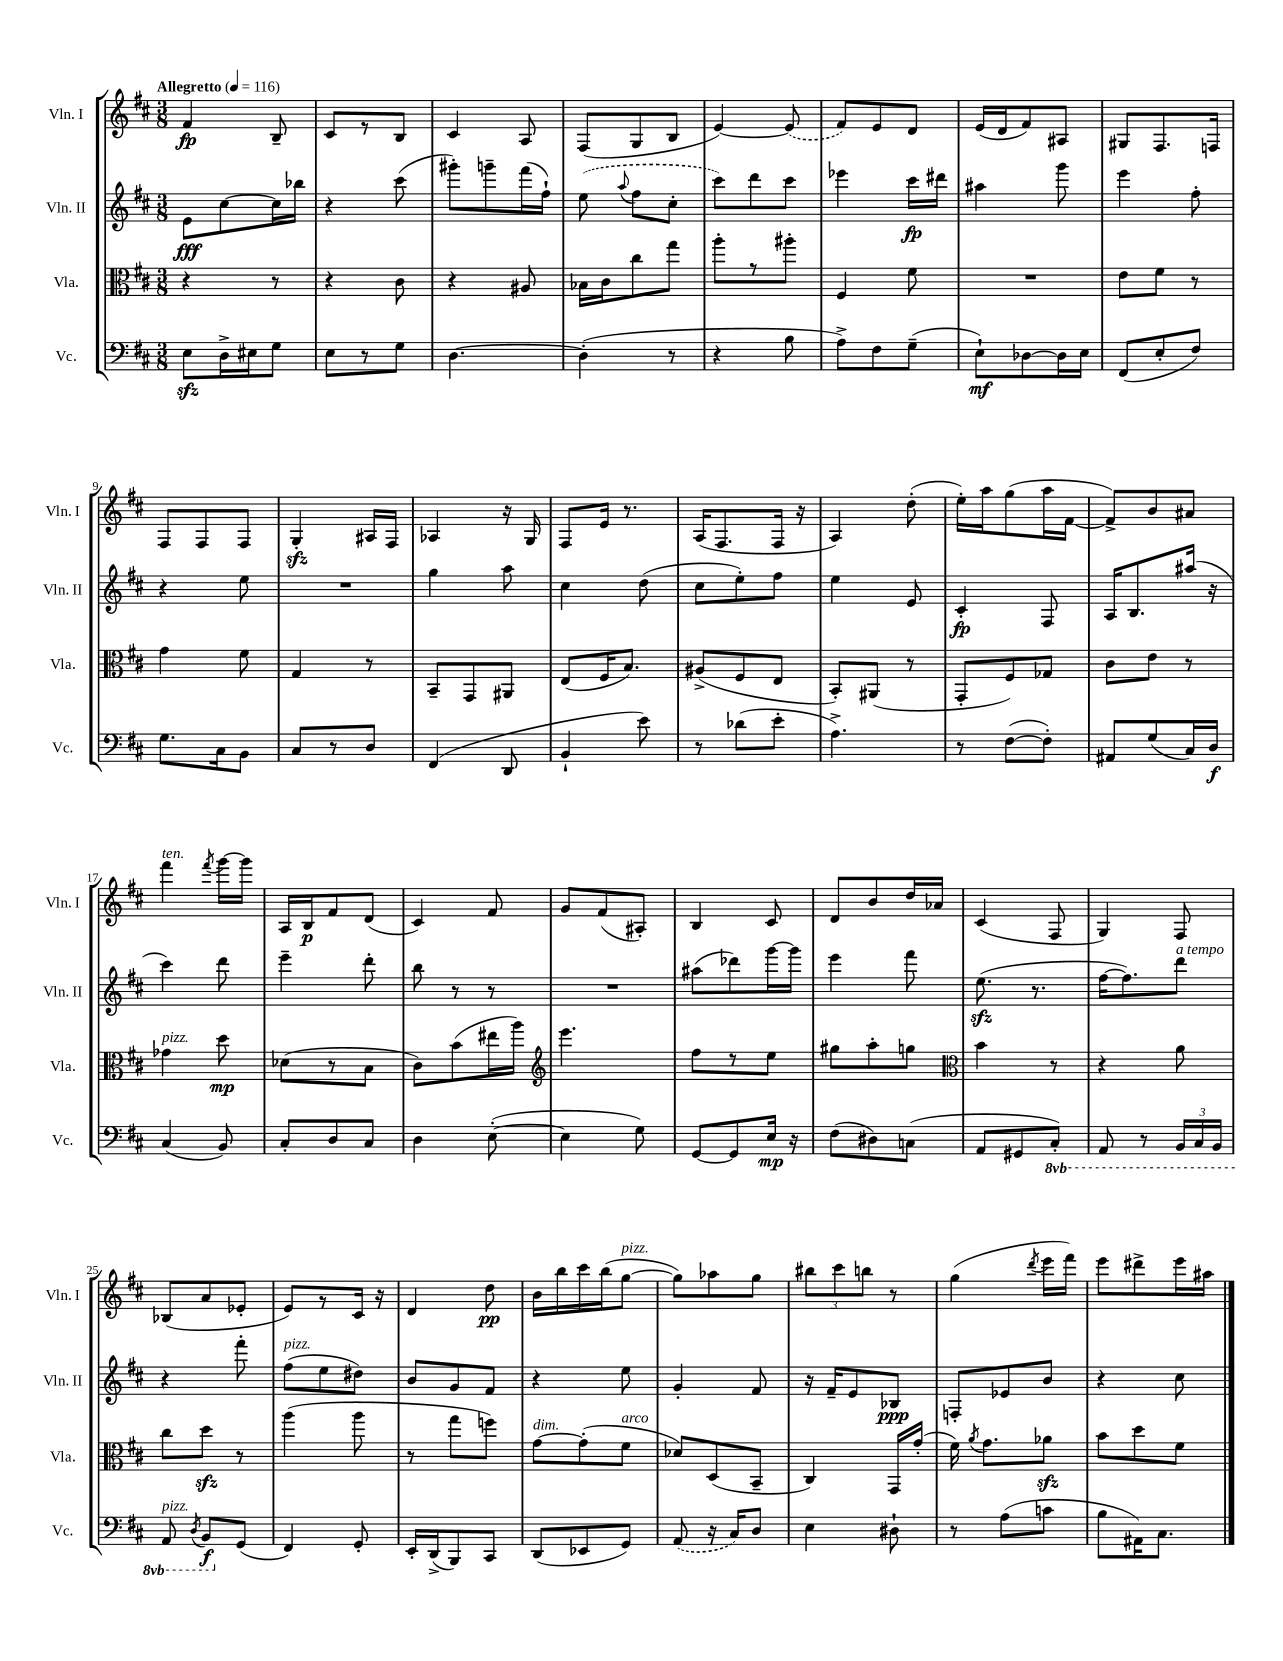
<<
\new StaffGroup <<
\new Staff = "s0" \with { instrumentName = "Vln. I" shortInstrumentName = "Vln. I" } {
    \clef treble \key d \major \numericTimeSignature \time 3/8 \tempo "Allegretto" 4 = 116
    \autoBeamOff fis'4\fp b8-- |
    cis'8[ r8 b8] |
    cis'4 a8 |
    fis8[( g8 b8] |
    e'4~) \once \slurDashed e'8( |
    fis'8[) e'8 d'8] |
    e'16[( d'16 fis'8) ais8] |
    gis8[ fis8. f16] |
    fis8[ fis8 fis8] |
    g4-.\sfz ais16[ fis16] |
    aes4 r16 g16 |
    fis8[ e'16] r8. |
    a16[( fis8. fis16] r16 |
    a4) d''8-.( |
    e''16[-.) a''16 g''8( a''16 fis'16]~ |
    fis'8[->) b'8 ais'8] |
    fis'''4^\markup { \italic "ten." } \acciaccatura { fis'''8 } g'''16[~ g'''16] |
    a16[ b16\p fis'8 d'8]( |
    cis'4) fis'8 |
    g'8[ fis'8( ais8]-.) |
    b4 cis'8 |
    d'8[ b'8 d''16 aes'16] |
    cis'4( fis8 |
    g4) fis8 |
    bes8[( a'8 ees'8]-. |
    e'8[) r8 cis'16] r16 |
    d'4 d''8\pp |
    b'16[ b''16 cis'''16 b''16( g''8]~^\markup { \italic "pizz." } |
    g''8[) aes''8 g''8] |
    \tuplet 3/2 { bis''8[ cis'''8 b''8] } r8 |
    g''4( \acciaccatura { d'''8 } e'''16[ fis'''16]) |
    e'''8[ dis'''8-> e'''16 ais''16] \bar "|." |
}
\new Staff = "s1" \with { instrumentName = "Vln. II" shortInstrumentName = "Vln. II" } {
    \clef treble \key d \major \numericTimeSignature \time 3/8
    \autoBeamOff e'8[\fff cis''8~ cis''16 bes''16] |
    r4 cis'''8( |
    gis'''8[-.) g'''8-- fis'''16( fis''16]-!) |
    \once \slurDashed e''8( \appoggiatura { a''8 } fis''8[ cis''8]-. |
    cis'''8[) d'''8 cis'''8] |
    ees'''4 cis'''16[\fp dis'''16] |
    ais''4 g'''8 |
    e'''4 fis''8-. |
    r4 e''8 |
    R4. |
    g''4 a''8 |
    cis''4 d''8( |
    cis''8[ e''8-.) fis''8] |
    e''4 e'8 |
    cis'4-.\fp fis8 |
    a16[ b8. ais''16]( r16 |
    cis'''4) d'''8 |
    e'''4-- d'''8-. |
    b''8 r8 r8 |
    R4. |
    ais''8[( des'''8) g'''16~ g'''16] |
    e'''4 fis'''8 |
    e''8.\sfz( r8. |
    fis''16[~ fis''8.) d'''8]^\markup { \italic "a tempo" } |
    r4 fis'''8-. |
    fis''8[^\markup { \italic "pizz." }( e''8 dis''8]) |
    b'8[ g'8 fis'8] |
    r4 e''8 |
    g'4-. fis'8 |
    r16 fis'16[-- e'8 bes8]\ppp |
    f8[-. ees'8 b'8] |
    r4 cis''8 \bar "|." |
}
\new Staff = "s2" \with { instrumentName = "Vla." shortInstrumentName = "Vla." } {
    \clef alto \key d \major \numericTimeSignature \time 3/8
    \autoBeamOff r4 r8 |
    r4 cis'8 |
    r4 ais8 |
    bes16[ cis'16 cis''8 g''8] |
    a''8[-. r8 ais''8]-. |
    fis4 fis'8 |
    R4. |
    e'8[ fis'8] r8 |
    g'4 fis'8 |
    g4 r8 |
    b,8[-- g,8 ais,8] |
    e8[( fis16 b8.]) |
    ais8[->( fis8 e8] |
    b,8[-.) ais,8]( r8 |
    g,8[-. fis8) ges8] |
    cis'8[ e'8] r8 |
    ges'4^\markup { \italic "pizz." } d''8\mp |
    des'8[( r8 b8] |
    cis'8[) b'8( eis''16 a''16]) |
    \clef treble e'''4. |
    fis''8[ r8 e''8] |
    gis''8[ a''8-. g''8] |
    \clef alto b'4 r8 |
    r4 a'8 |
    cis''8[ d''8]\sfz r8 |
    a''4( a''8 |
    r8 g''8[ f''8]) |
    g'8[~^\markup { \italic "dim." } g'8-.( fis'8]^\markup { \italic "arco" } |
    des'8[) d8( b,8]-- |
    cis4) g,16[ g'16]-.( |
    fis'16) \acciaccatura { a'8 } g'8.[ aes'8]\sfz |
    b'8[ d''8 fis'8] \bar "|." |
}
\new Staff = "s3" \with { instrumentName = "Vc." shortInstrumentName = "Vc." } {
    \clef bass \key d \major \numericTimeSignature \time 3/8 \set Staff.ottavationMarkups = #ottavation-simple-ordinals
    \autoBeamOff e8[\sfz d16-> eis16 g8] |
    e8[ r8 g8] |
    d4.~ |
    d4-.( r8 |
    r4 b8 |
    a8[->) fis8 g8]--( |
    e8[-!\mf) des8~ des16 e16] |
    fis,8[( e8-. fis8]) |
    g8.[ cis16 b,8] |
    cis8[ r8 d8] |
    fis,4( d,8 |
    b,4-! e'8) |
    r8 des'8[( e'8]-. |
    a4.->) |
    r8 fis8[~( fis8]-.) |
    ais,8[ g8( cis16) d16]\f |
    cis4( b,8) |
    cis8[-. d8 cis8] |
    d4 e8~-.( |
    e4 g8) |
    g,8[~ g,8 e16]\mp r16 |
    fis8[( dis8) c8]( |
    a,8[ gis,8 \ottava #-1 cis,8]-.) |
    a,,8 r8 \tuplet 3/2 { b,,16[ cis,16 b,,16] } |
    a,,8^\markup { \italic "pizz." } \acciaccatura { d,8 } b,,8[\f \ottava #0 g,8]( |
    fis,4) g,8-. |
    e,16[-. d,16->( b,,8) cis,8] |
    d,8[( ees,8 g,8]) |
    \once \slurDashed a,8( r16 cis16[) d8] |
    e4 dis8-! |
    r8 a8[( c'8] |
    b8[ ais,16) cis8.] \bar "|." |
}
>>
>>
